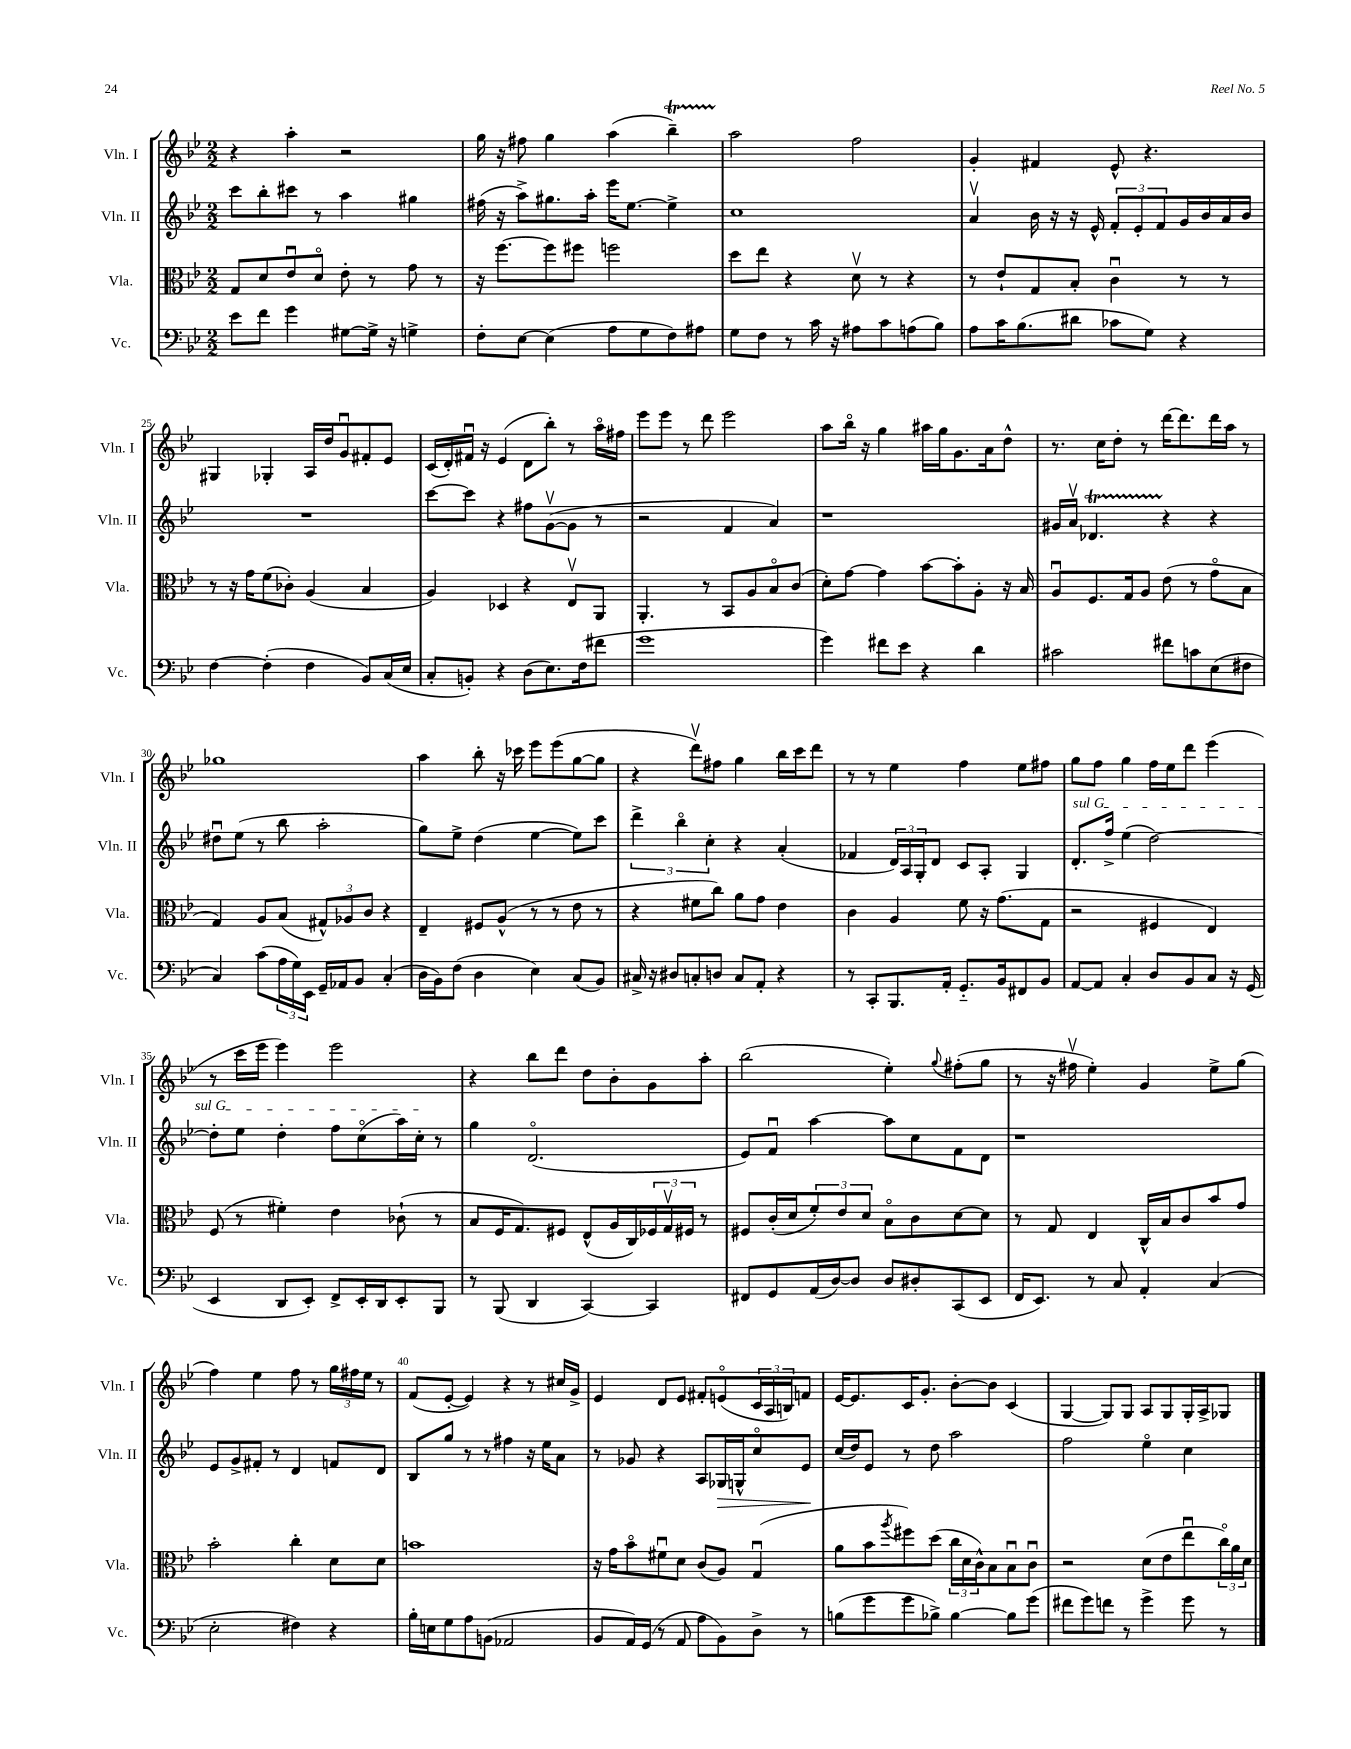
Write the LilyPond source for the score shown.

<<
\new StaffGroup <<
\new Staff = "s0" \with { instrumentName = "Vln. I" shortInstrumentName = "Vln. I" } {
    \clef treble \key bes \major \numericTimeSignature \time 2/2
    r4 a''4-. r2 |
    g''16 r16 fis''8 g''4 a''4( bes''4--\startTrillSpan) |
    a''2\stopTrillSpan f''2 |
    g'4-. fis'4 ees'8-^ r4. |
    gis4 ges4-. a16 d''16 g'8\downbow fis'8-. ees'8 |
    c'16( d'16-.) fis'16\downbow r16 ees'4( d'8 bes''8-.) r8 a''16\flageolet fis''16 |
    ees'''8 ees'''8 r8 d'''8 ees'''2 |
    a''8 bes''16\flageolet r16 g''4 ais''16 g''16 g'8. a'16 d''8-^ |
    r8. c''16 d''8-. r8 d'''16~ d'''8. d'''16 a''16 r8 |
    ges''1 |
    a''4 bes''8-. r16 ces'''16 ees'''8 ees'''8( g''8~ g''8 |
    r4 d'''8\upbow) fis''8 g''4 bes''16 c'''16 d'''8 |
    r8 r8 ees''4 f''4 ees''8 fis''8 |
    g''8 f''8 g''4 f''16 ees''16 d'''8 ees'''4( |
    r8 c'''16 ees'''16 ees'''4) ees'''2 |
    r4 bes''8 d'''8 d''8 bes'8-. g'8 a''8-. |
    bes''2( ees''4-.) \appoggiatura { g''8 } fis''8-.( g''8 |
    r8 r16 fis''16\upbow ees''4-.) g'4 ees''8-> g''8( |
    f''4) ees''4 f''8 r8 \tuplet 3/2 { g''16 fis''16 ees''16 } r8 |
    f'8( ees'8~-. ees'4) r4 r8 cis''16 g'16-> |
    ees'4 d'8 ees'8 fis'8-. e'8\flageolet( \tuplet 3/2 { c'16 a16 b16) } f'8 |
    ees'16~ ees'8. c'16 g'8.-. bes'8~-. bes'8 c'4( |
    g4~ g8) g8 a8 g8 g16-. a16-> ges8 \bar "|." |
}
\new Staff = "s1" \with { instrumentName = "Vln. II" shortInstrumentName = "Vln. II" } {
    \clef treble \key bes \major \numericTimeSignature \time 2/2
    c'''8 bes''8-. cis'''8 r8 a''4 gis''4 |
    fis''16( r16 a''8->) gis''8. a''16-. ees'''16 ees''8.~ ees''4-> |
    c''1 |
    a'4\upbow bes'16 r16 r16 ees'16-^ \tuplet 3/2 { f'8-. ees'8-. f'8 } g'16 bes'16 a'16 bes'16 |
    R1 |
    c'''8~ c'''8 r4 fis''8 g'8~\upbow( g'8 r8 |
    r2 f'4 a'4) |
    r1 |
    gis'16 a'16\upbow des'4.\startTrillSpan r4\stopTrillSpan r4 |
    dis''8\downbow ees''8( r8 bes''8 a''2-. |
    g''8) ees''8-> d''4( ees''4~ ees''8) c'''8 |
    \tuplet 3/2 { d'''4-> bes''4\flageolet c''4-. } r4 a'4-.( |
    fes'4 \tuplet 3/2 { d'16) a16 g16-. } d'8 c'8 a8-. g4 |
    \once \override TextSpanner.bound-details.left.text = \markup { \italic "sul G" } d'8.-.\startTextSpan f''16-> ees''4( d''2~) |
    d''8-. ees''8 d''4-. f''8 c''8\flageolet( a''16) c''16-.\stopTextSpan r8 |
    g''4 d'2.\flageolet( |
    ees'8) f'8\downbow a''4~ a''8 c''8 f'8 d'8 |
    r1 |
    ees'8 g'8-> fis'8-. r8 d'4 f'8 d'8 |
    bes8 g''8 r8 r8 fis''4 r16 ees''16 a'8 |
    r8 ges'8 r4 a8 ges16\> g16-^ c''8\flageolet ees'8\! |
    c''16( d''16) ees'8 r8 d''8 a''2 |
    f''2 ees''4\flageolet c''4 \bar "|." |
}
\new Staff = "s2" \with { instrumentName = "Vla." shortInstrumentName = "Vla." } {
    \clef alto \key bes \major \numericTimeSignature \time 2/2
    g8 d'8 ees'8\downbow d'8\flageolet ees'8-. r8 g'8 r8 |
    r16 f''8.~ f''8 fis''8 f''2 |
    d''8 ees''8 r4 d'8\upbow r8 r4 |
    r8 ees'8-! g8 bes8-. c'4\downbow r8 r8 |
    r8 r16 g'16 f'8( ces'8-.) a4( bes4 |
    a4) des4 r4 ees8\upbow a,8 |
    a,4.-. r8 bes,8 a8 bes8\flageolet c'8( |
    d'8-.) g'8~ g'4 bes'8~ bes'8-. a8-. r16 bes16 |
    a8\downbow f8. g16 a8 ees'8( r8 g'8\flageolet bes8 |
    g4) a8 bes8( \tuplet 3/2 { gis8-^) aes8 c'8 } r4 |
    ees4-- fis8 a8-^( r8 r8 ees'8 r8 |
    r4 fis'8 c''8) a'8 g'8 ees'4 |
    c'4 a4 f'8 r16 g'8.( g8 |
    r2 fis4 ees4) |
    f8( r8 fis'4-.) ees'4 ces'8-!( r8 |
    bes8 f16 g8.) fis8 ees8-^( a16 c16) \tuplet 3/2 { fes16 g16\upbow fis16 } r8 |
    fis8 c'16-.( d'16 \tuplet 3/2 { f'8-.) ees'8 d'8 } bes8\flageolet c'8 d'8~ d'8 |
    r8 g8 ees4 c16-^ bes16 c'8 bes'8 g'8 |
    bes'2-. c''4-. d'8 d'8 |
    b'1 |
    r16 g'16 bes'8\flageolet fis'8\downbow d'8 c'8( a8) g4\downbow( |
    a'8 bes'8 \acciaccatura { a''8 } fis''8) d''8( \tuplet 3/2 { c''16 d'16 c'16-^) } bes8 bes8\downbow c'8\downbow |
    r2 d'8( ees'8 ees''8\downbow \tuplet 3/2 { c''16\flageolet) a'16 d'16 } \bar "|." |
}
\new Staff = "s3" \with { instrumentName = "Vc." shortInstrumentName = "Vc." } {
    \clef bass \key bes \major \numericTimeSignature \time 2/2
    ees'8 f'8 g'4 gis8~ gis16-> r16 g4-> |
    f8-. ees8~ ees4( a8 g8 f8) ais8 |
    g8 f8 r8 c'16 r16 ais8 c'8 a8( bes8) |
    a8 c'16 bes8.( dis'8 ces'8 g8) r4 |
    f4~ f4-.( f4 bes,8) c16( ees16 |
    c8-. b,8-.) r4 d8( ees8.) f16( fis'8 |
    g'1 |
    g'4) fis'8 ees'8 r4 d'4 |
    cis'2 fis'8 c'8 ees8( fis8 |
    c4) c'8( \tuplet 3/2 { a16 g16) ees,16 } g,16-- aes,16 bes,8 c4-.( |
    d16 bes,16) f8( d4 ees4) c8( bes,8) |
    cis16-> r16 dis8 c8-. d8 c8 a,8-. r4 |
    r8 c,8-. bes,,8. a,16-. g,8.-_ bes,16 fis,8 bes,8 |
    a,8~ a,8 c4-. d8 bes,8 c8 r16 g,16( |
    ees,4 d,8 ees,8-.) f,8-> ees,16-. d,16 ees,8-. bes,,8 |
    r8 bes,,8( d,4 c,4~) c,4 |
    fis,8 g,8 a,16( d16~) d8 d8 dis8-. c,8( ees,8 |
    f,16 ees,8.) r8 c8 a,4-. c4( |
    ees2-. fis4) r4 |
    bes16-. e16 g8 a8 b,8( aes,2 |
    bes,8 a,16) g,16( r8 a,8 a8 bes,8) d8-> r8 |
    b8( g'8 g'8 bes8->) bes4~ bes8 g'8( |
    fis'8 g'8) f'8 r8 g'4-> g'8 r8 \bar "|." |
}
>>
>>
\layout { \context { \Score currentBarNumber = #21 \override BarNumber.break-visibility = ##(#f #t #t) barNumberVisibility = #(every-nth-bar-number-visible 5) } }
